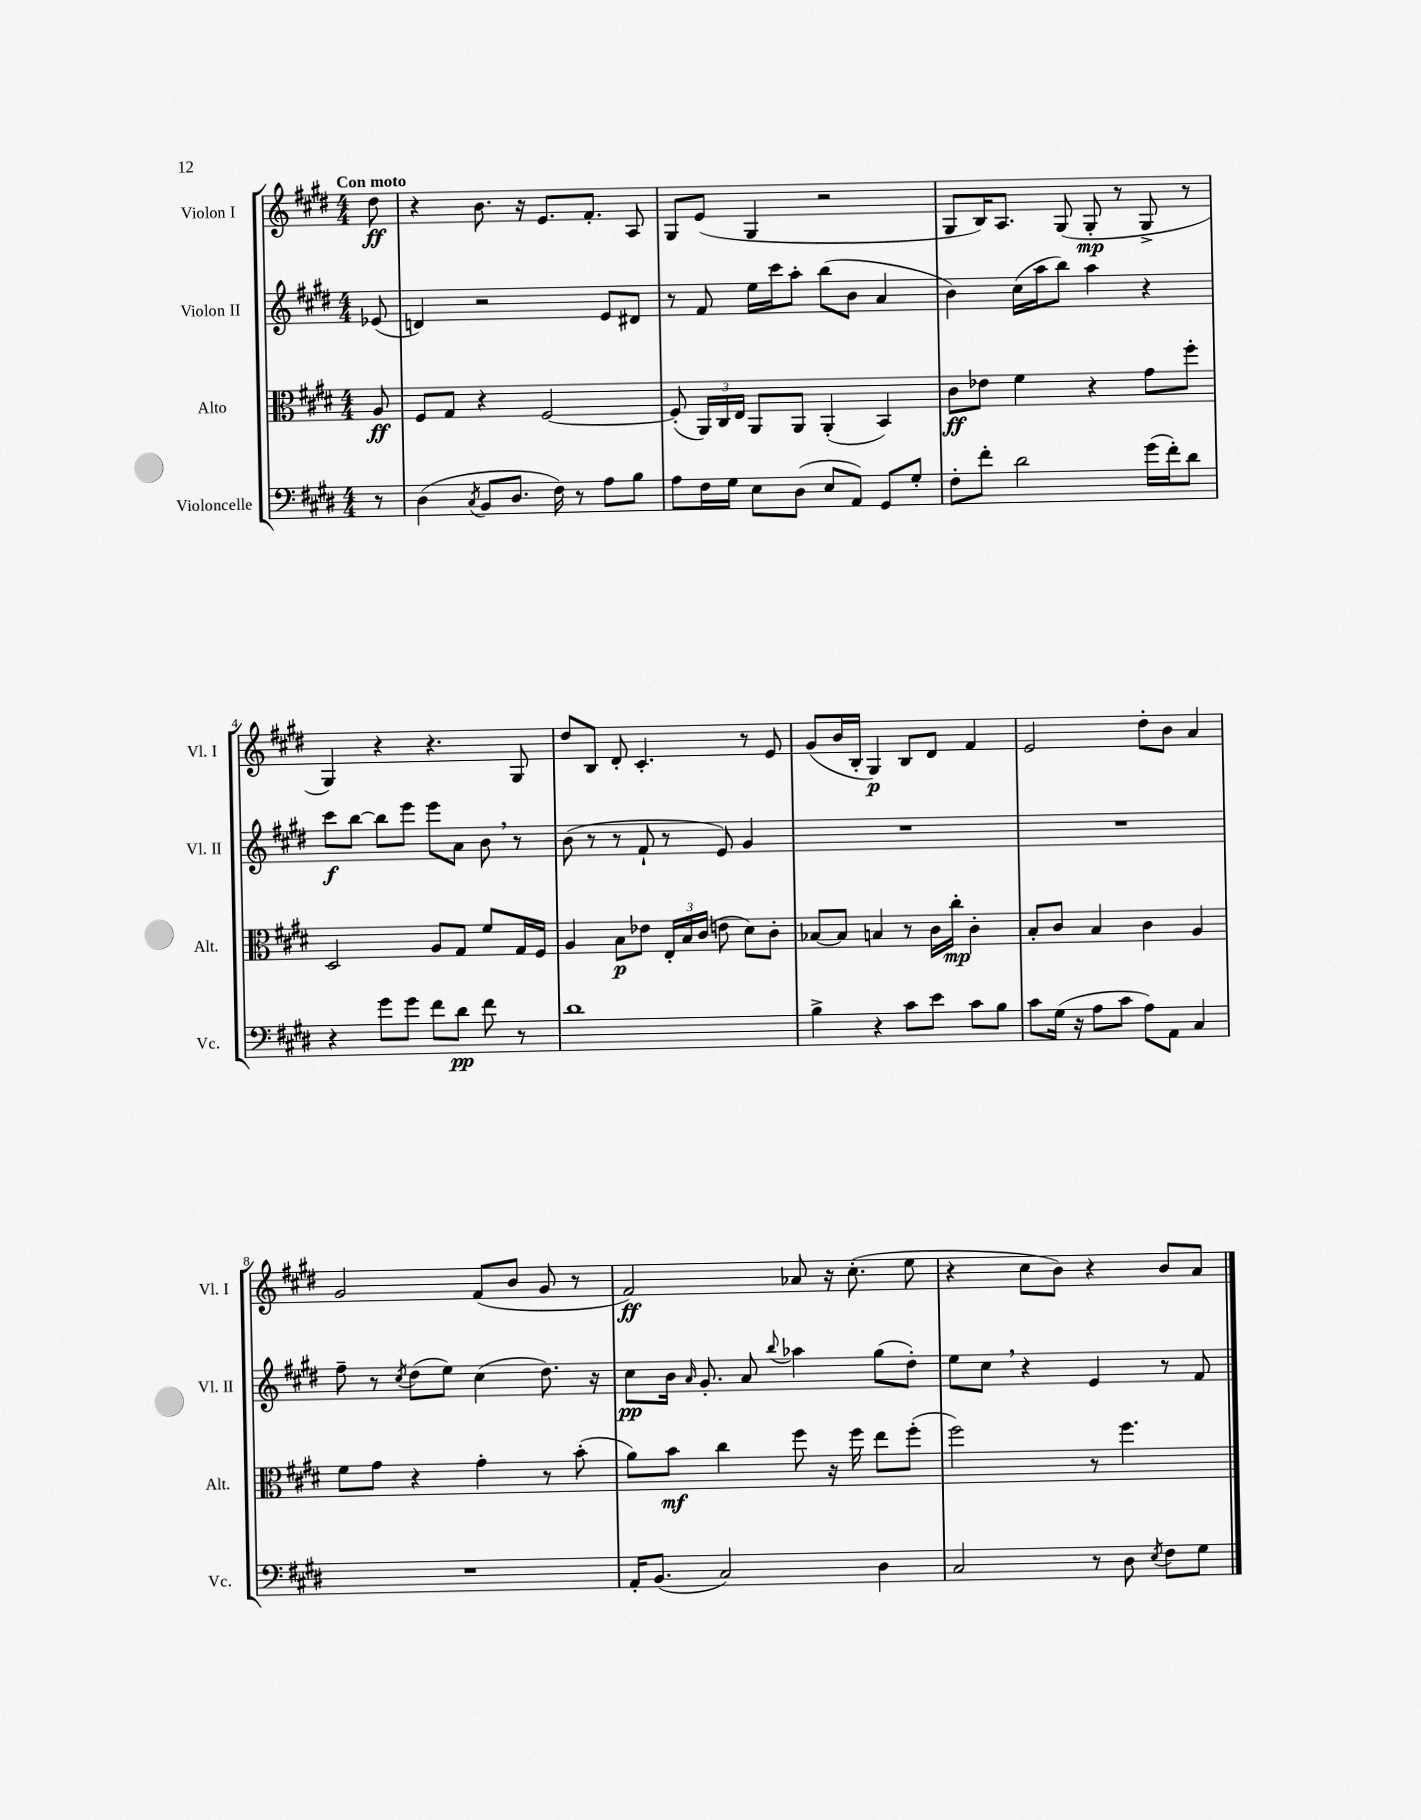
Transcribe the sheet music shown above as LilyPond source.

<<
\new StaffGroup <<
\new Staff = "s0" \with { instrumentName = "Violon I" shortInstrumentName = "Vl. I" } {
    \clef treble \key e \major \numericTimeSignature \time 4/4 \partial 8 \tempo "Con moto"
    \autoBeamOff dis''8\ff |
    r4 b'8. r16 e'8.[ fis'8.]-. a8 |
    gis8[ e'8]( gis4 r2 |
    gis8[ b16) a8.] gis8( gis8-.\mp r8 gis8-> r8 |
    gis4) r4 r4. gis8 |
    dis''8[ b8] dis'8-. cis'4.-. r8 e'8 |
    gis'8[( b'16 b16]-. gis4\p) b8[ dis'8] fis'4 |
    e'2 dis''8[-. b'8] a'4 |
    gis'2 fis'8[( b'8] gis'8 r8 |
    fis'2\ff) aes'8 r16 cis''8.-.( e''8 |
    r4 cis''8[ b'8]) r4 b'8[ a'8] \bar "|." |
}
\new Staff = "s1" \with { instrumentName = "Violon II" shortInstrumentName = "Vl. II" } {
    \clef treble \key e \major \numericTimeSignature \time 4/4 \partial 8
    \autoBeamOff ees'8( |
    d'4) r2 e'8[ dis'8] |
    r8 fis'8 e''16[ cis'''16 a''8]-. b''8[( b'8] a'4 |
    b'4) cis''16[( a''16 b''8]) a''4 r4 |
    cis'''8[\f b''8]~ b''8[ e'''8] e'''8[ a'8] b'8 \breathe r8 |
    b'8( r8 r8 fis'8-! r8 e'8) gis'4 |
    R1 |
    R1 |
    fis''8-- r8 \acciaccatura { cis''8 } dis''8[( e''8]) cis''4( dis''8.) r16 |
    cis''8[\pp b'16] \grace { a'16 } gis'8.-. a'8 \appoggiatura { b''8 } aes''4 gis''8[( dis''8]-.) |
    e''8[ cis''8] \breathe r4 e'4 r8 fis'8 \bar "|." |
}
\new Staff = "s2" \with { instrumentName = "Alto" shortInstrumentName = "Alt." } {
    \clef alto \key e \major \numericTimeSignature \time 4/4 \partial 8
    \autoBeamOff a8\ff |
    fis8[ gis8] r4 fis2~ |
    fis8-.( \tuplet 3/2 { a,16[) cis16 e16] } a,8[ a,8] a,4-.( b,4) |
    cis'8[\ff ees'8] fis'4 r4 gis'8[ fis''8]-. |
    dis2 a8[ gis8] fis'8[ gis16 fis16] |
    a4 b8[\p ees'8] \tuplet 3/2 { e16[-. b16 cis'16]( } e'8 dis'8[) cis'8]-. |
    bes8[~ bes8] b4 r8 cis'16[ cis''16]-.\mp cis'4-. |
    b8[-. cis'8] b4 cis'4 a4 |
    fis'8[ gis'8] r4 gis'4-. r8 b'8-.( |
    a'8[) b'8]\mf cis''4 fis''8 r16 fis''16 e''8[ fis''8]-.( |
    fis''2) r8 fis''4. \bar "|." |
}
\new Staff = "s3" \with { instrumentName = "Violoncelle" shortInstrumentName = "Vc." } {
    \clef bass \key e \major \numericTimeSignature \time 4/4 \partial 8
    \autoBeamOff r8 |
    dis4( \acciaccatura { cis8 } b,8[ dis8.] fis16) r8 a8[ b8] |
    a8[ fis16 gis16] e8[ dis8]( e8[ a,8]) gis,8[ gis8]-. |
    fis8[-. fis'8]-. dis'2 gis'16[( fis'16-.) dis'8] |
    r4 gis'8[ gis'8] fis'8[ dis'8]\pp fis'8 r8 |
    dis'1 |
    b4-> r4 cis'8[ e'8] cis'8[ b8] |
    cis'8[ gis16]( r16 a8[ cis'8] a8[) a,8] cis4 |
    R1 |
    a,16[-. b,8.]( cis2) dis4 |
    cis2 r8 dis8 \acciaccatura { e8 } fis8[ gis8] \bar "|." |
}
>>
>>
